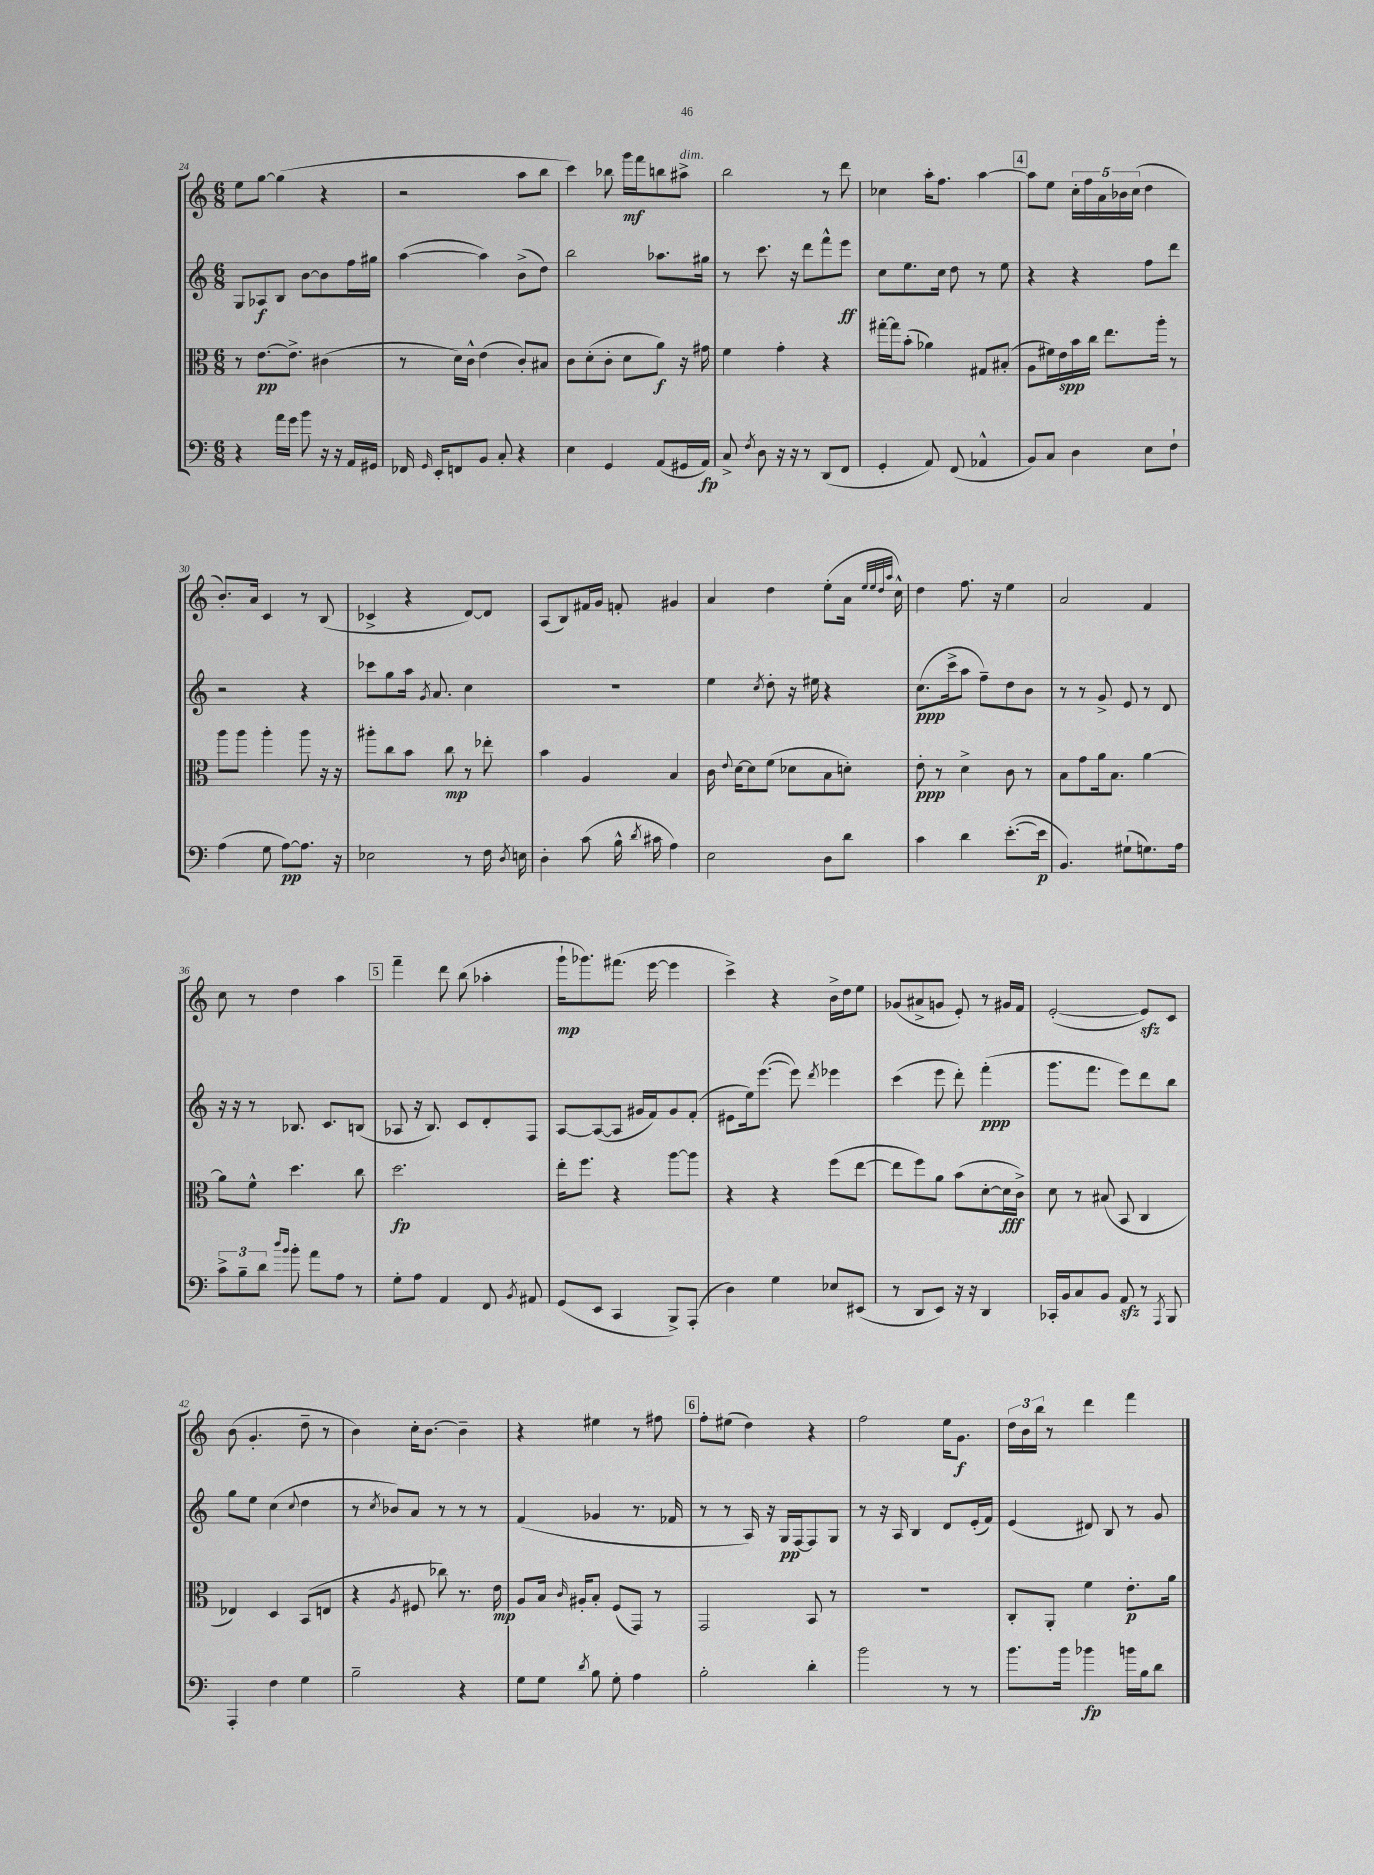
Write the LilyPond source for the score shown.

<<
\new StaffGroup <<
\new Staff = "s0" {
    \clef treble \key c \major \numericTimeSignature \time 6/8
    \autoBeamOff e''8[ g''8]~ g''4( r4 |
    r2 a''8[ b''8] |
    c'''4) bes''8 g'''16[\mf f'''16 b''8 ais''8]->^\markup { \italic "dim." } |
    b''2 r8 d'''8 |
    ces''4 a''16[-. f''8.] a''4~ |
    \mark \markup { \box "4" } a''8[ e''8] \tuplet 5/4 { c''16[-. f''16 a'16 bes'16 c''16]( } d''4 |
    b'8.[-.) a'16] c'4 r8 b8( |
    ces'4-> r4 d'8[~) d'8] |
    a8[( b8) fis'16 g'16] f'8-. gis'4 |
    a'4 d''4 e''8[-.( a'16] \grace { e''32[ e''32 d''32 a''32] } c''16-^) |
    d''4 f''8. r16 e''4 |
    a'2 f'4 |
    c''8 r8 d''4 a''4 |
    \mark \markup { \box "5" } f'''4-- d'''8 b''8( aes''4-. |
    g'''16[-!\mp ges'''8.) fis'''8.]( e'''16~ e'''4 |
    c'''4->) r4 b'16[-> d''16 e''8] |
    ges'8[( ais'8-> g'8] e'8-.) r8 gis'16[ f'16] |
    e'2~-.( e'8[\sfz) c'8] |
    b'8( g'4.-. d''8-- r8 |
    b'4) c''16[-. b'8.]~ b'4-- |
    r4 eis''4 r8 fis''8 |
    \mark \markup { \box "6" } f''8[-. eis''8]( d''4) r4 |
    f''2 e''16[ g'8.]\f |
    \tuplet 3/2 { d''16[ b'16 b''16] } r8 d'''4 f'''4 \bar "|." |
}
\new Staff = "s1" {
    \clef treble \key c \major \numericTimeSignature \time 6/8
    \autoBeamOff g8[ aes8\f b8] b'8[~ b'8 f''16 gis''16] |
    a''4~( a''4) b'8[->( d''8]) |
    b''2 aes''8.[ gis''16] |
    r8 c'''8. r16 d'''8[ f'''8-^ e'''8]\ff |
    c''8[ e''8. c''16] d''8 r8 e''8 |
    \mark \markup { \box "4" } r4 r4 f''8[ d'''8] |
    r2 r4 |
    ces'''8[ g''8 a''16] \acciaccatura { g'8 } a'8. c''4 |
    R2. |
    e''4 \acciaccatura { c''8 } d''8-. r16 eis''16 r4 |
    c''8.[\ppp( c'''16-> a''8] f''8[--) d''8 b'8] |
    r8 r8 g'8-> e'8 r8 d'8 |
    r16 r16 r8 bes8. c'8.[ b8]( |
    \mark \markup { \box "5" } aes8 r16 b8.) c'8[ d'8-. f8] |
    a8[~ a8~( a8] gis'16[ f'16) gis'8 f'8]-.( |
    eis'8[ e''16) e'''8.]~( e'''8) \acciaccatura { d'''8 } ees'''4 |
    c'''4( e'''8 d'''8-.) f'''4-.\ppp( |
    g'''8.[ f'''8.] e'''8[) d'''8 b''8] |
    g''8[ e''8] c''4( \appoggiatura { c''8 } d''4 |
    r8 \acciaccatura { c''8 } bes'8[) a'8] r8 r8 r8 |
    f'4( ges'4 r8. fes'16 |
    \mark \markup { \box "6" } r8 r8 a16) r16 g16[\pp f16~ f8 g8] |
    r8 r16 a16 b4 d'8[ e'16-.( f'16]) |
    e'4( dis'8) b8 r8 g'8 \bar "|." |
}
\new Staff = "s2" {
    \clef alto \key c \major \numericTimeSignature \time 6/8
    \autoBeamOff r8 e'8.[~\pp e'8.]-> cis'4( |
    r8 d'16[) c'16]-^ e'4( c'8[-.) bis8] |
    c'8[ d'8-.( c'8]-. d'8[ a'8]\f) r16 gis'16 |
    f'4 g'4-. r4 |
    gis''16[~-. gis''16 b'8]-.( aes'4) gis8[ bis8]-.( |
    \mark \markup { \box "4" } a8[ fis'16) e'16\spp b'16 c''16] e''8.[ a''16]-. r8 |
    a''8[ a''8] a''4-. a''8 r16 r16 |
    ais''8[-. c''8 b'8] c''8\mp r8 ees''8-. |
    b'4 a4 b4 |
    c'16 \appoggiatura { e'8 } d'16[~ d'8 f'8]( des'8[ b8 d'8]-.) |
    e'8-.\ppp r8 d'4-> c'8 r8 |
    b8[ g'8 a'16 b8.] a'4~ |
    a'8[ f'8]-^ d''4. c''8 |
    \mark \markup { \box "5" } d''2.\fp |
    e''16[-. f''8.] r4 a''8[~ a''8] |
    r4 r4 f''8[( e''8]~ |
    e''8[ f''8) a'8] b'8[( d'8~-. d'16\fff c'16]->) |
    d'8 r8 bis8( b,8 c4 |
    ees4) d4 b,8[( e8] |
    r4 \acciaccatura { a8 } fis8 ces''8) r8. e'16\mp |
    a8[ b16] \grace { c'16 } ais16[-. b8]-. f8[( g,8]) r8 |
    \mark \markup { \box "6" } g,2 b,8 r8 |
    R2. |
    c8[-. a,8]-. f'4 e'8.[-.\p a'16] \bar "|." |
}
\new Staff = "s3" {
    \clef bass \key c \major \numericTimeSignature \time 6/8
    \autoBeamOff r4 a'16[ g'16] b'8 r16 r16 a,16[ gis,16] |
    fes,16 \grace { g,16 } e,16[-. f,8 b,8] c8-. r4 |
    e4 g,4 a,8[( gis,16 a,16]\fp) |
    c8-> \acciaccatura { f8 } d8 r16 r16 r8 d,8[( f,8] |
    g,4-. a,8) f,8( aes,4-^ |
    \mark \markup { \box "4" } b,8[) c8] d4 e8[ f8]-! |
    a4( g8 a8[~\pp) a8.] r16 |
    ees2 r8 f16 \acciaccatura { d8 } e16 |
    d4-. c'8( b16-^ \acciaccatura { d'8 } cis'16 a4) |
    e2 d8[ d'8] |
    c'4 d'4 e'8.[~-.( e'16]\p |
    b,4.) gis8[-!( g8.) a16] |
    \tuplet 3/2 { c'8[-> b8-- d'8] } \grace { d''16[ b'16] } b'8-. a'8[ a8] r8 |
    \mark \markup { \box "5" } g8[-. a8] a,4 f,8 \acciaccatura { b,8 } ais,8 |
    g,8[( e,8] c,4 b,,8[->) a,,8]-.( |
    d4) g4 ees8[ eis,8]( |
    r8 d,8[ e,8]) r16 r16 d,4 |
    ces,16[-. b,16 c8 b,8] a,8\sfz r8 \acciaccatura { a,,8 } b,,8 |
    a,,4-. f4 g4 |
    b2-- r4 |
    g8[ g8] \acciaccatura { d'8 } b8 g8-. a4 |
    \mark \markup { \box "6" } b2-. d'4-. |
    b'2 r8 r8 |
    b'8.[ b'16] bes'4\fp b'16[ b16 d'8] \bar "|." |
}
>>
>>
\layout { \context { \Score currentBarNumber = #24 } }
